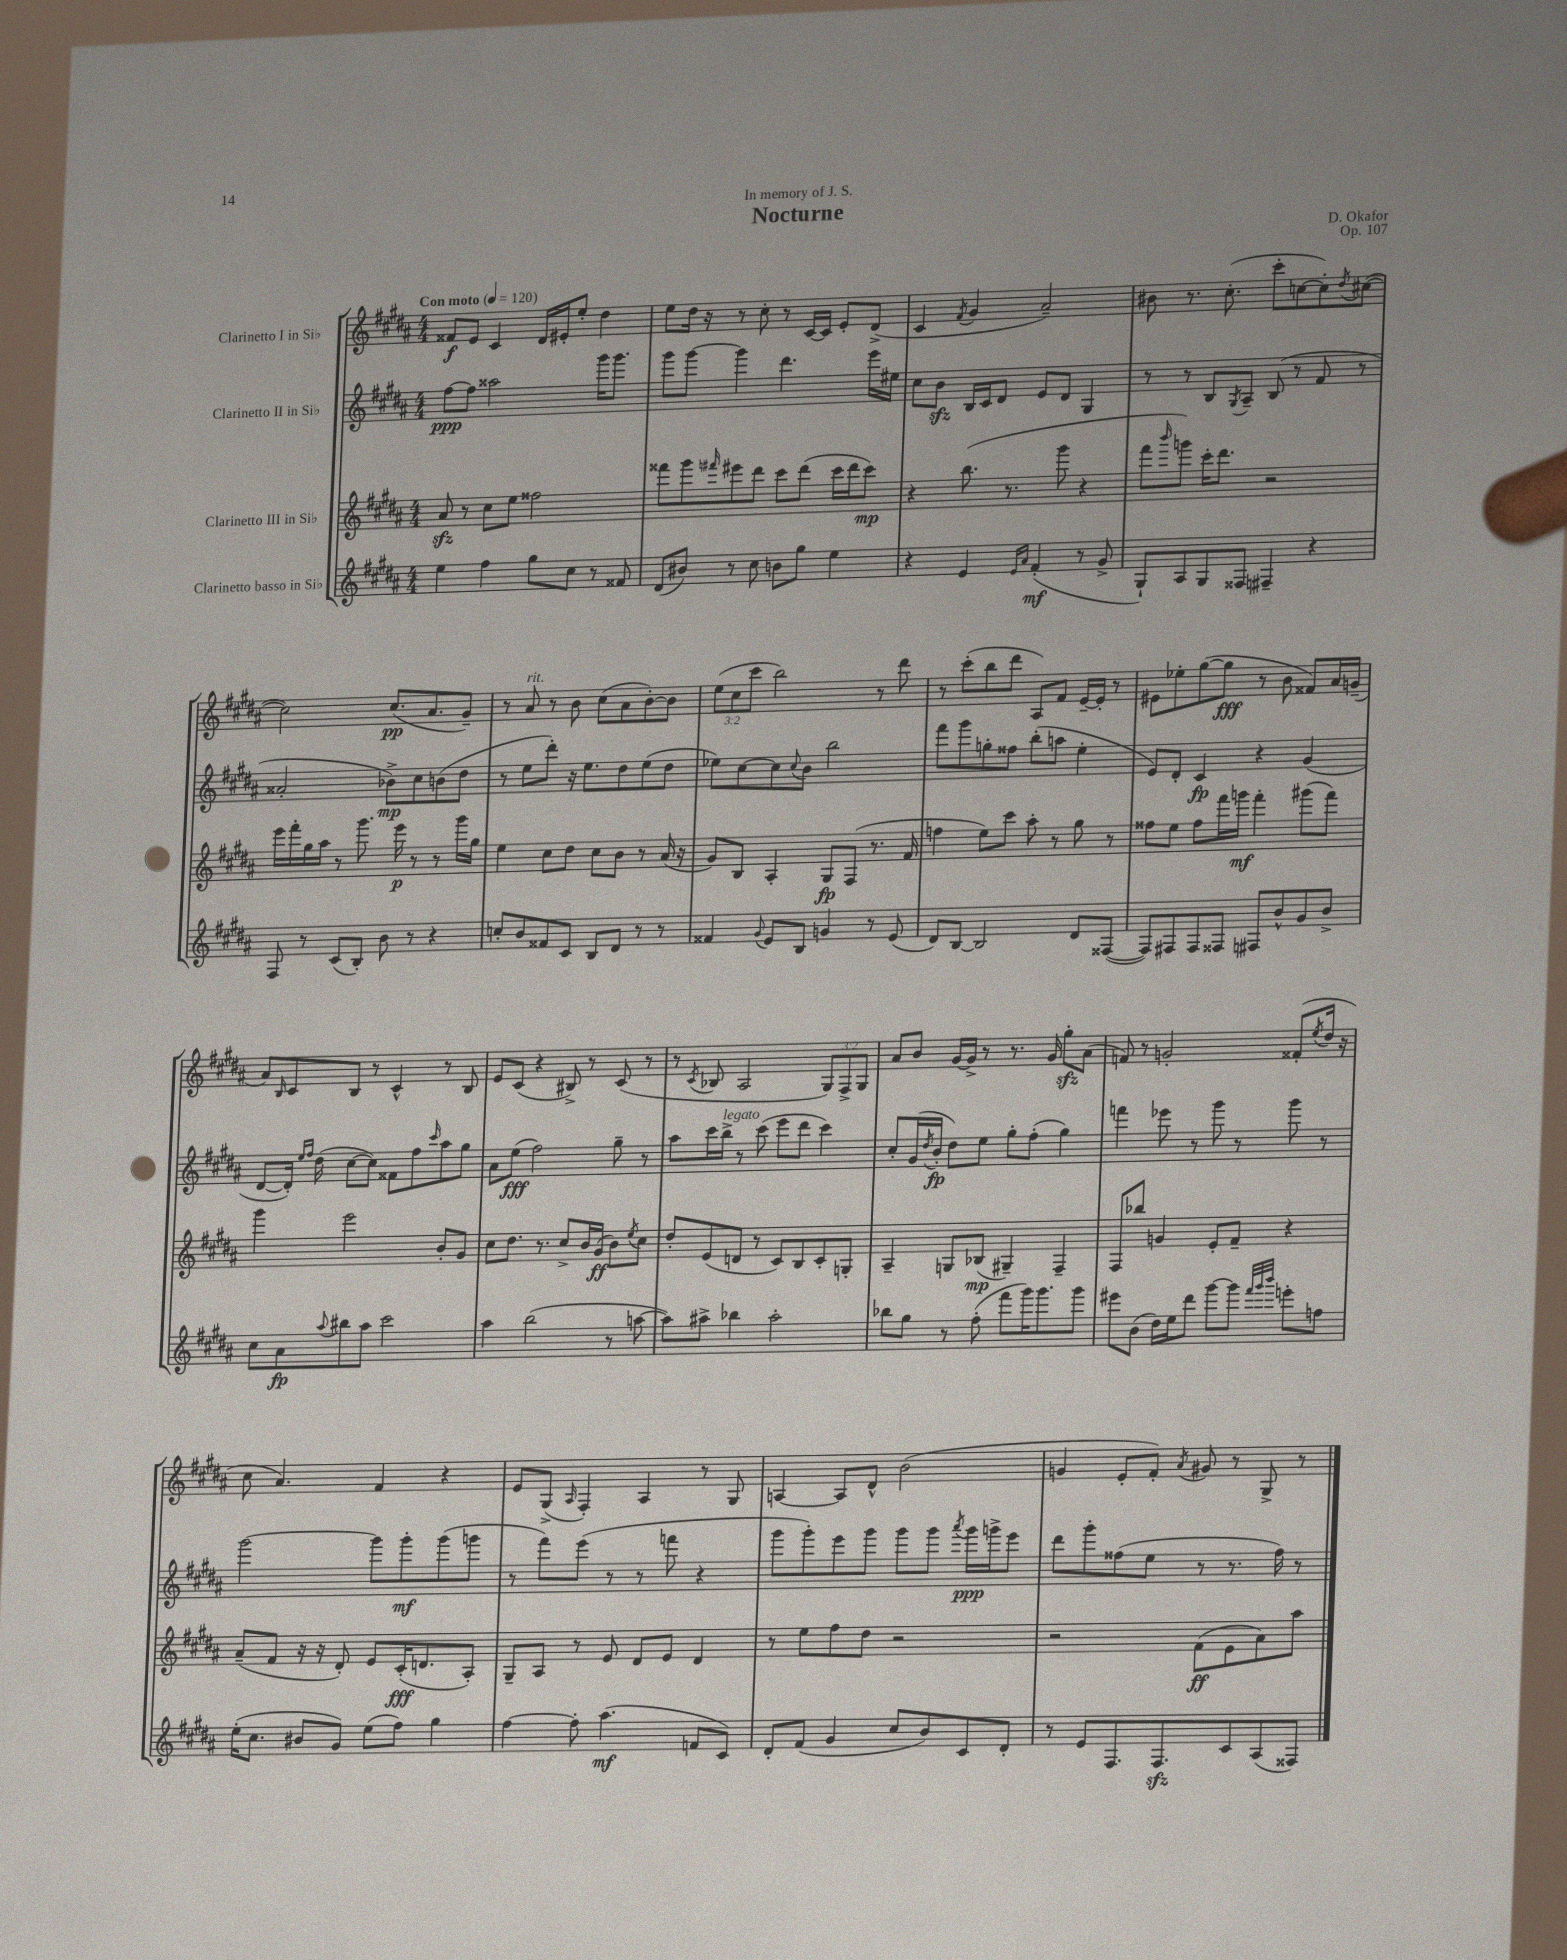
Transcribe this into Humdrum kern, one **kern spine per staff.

**kern	**dynam	**kern	**dynam	**kern	**dynam	**kern	**dynam
*part4	*part4	*part3	*part3	*part2	*part2	*part1	*part1
*staff4	*staff4	*staff3	*staff3	*staff2	*staff2	*staff1	*staff1
*I"Clarinetto basso in Si♭	*	*I"Clarinetto III in Si♭	*	*I"Clarinetto II in Si♭	*	*I"Clarinetto I in Si♭	*
*clefG2	*	*clefG2	*	*clefG2	*	*clefG2	*
*k[f#c#g#d#a#]	*	*k[f#c#g#d#a#]	*	*k[f#c#g#d#a#]	*	*k[f#c#g#d#a#]	*
*M4/4	*	*M4/4	*	*M4/4	*	*M4/4	*
*MM120	*	*MM120	*	*MM120	*	*MM120	*
=1	=1	=1	=1	=1	=1	=1	=1
!	!	!	!	!	!	!LO:TX:a:B:t=Con moto	!
4ee\	.	8a#zz/	.	[8ff#\L	ppp	8f##X/L	f
.	.	8r	.	8ff#\J]	.	8e/J	.
4ff#\	.	8cc#\L	.	2aa##X\	.	4c#/	.
.	.	8ee\J	.	.	.	.	.
8gg#\L	.	2ff##X\	.	.	.	16d#/LL	.
.	.	.	.	.	.	16e#X'/J	.
8cc#\J	.	.	.	.	.	8ee'/J	.
8r	.	.	.	16ggg#\KL	.	4dd#\	.
.	.	.	.	8.ggg#\J	.	.	.
8f##X/	.	.	.	.	.	.	.
=2	=2	=2	=2	=2	=2	=2	=2
(8d#/L	.	8fff##X\L	.	8ggg#\L	.	8ee\L	.
8b#X/J)	.	8ggg#\	.	[8ggg#\J	.	16dd#\Jk	.
.	.	.	.	.	.	16r	.
.	.	16qqfff#X/	.	.	.	.	.
8r	.	8eee#X\	.	4ggg#\]	.	8r	.
8cc#\	.	8ddd#\J	.	.	.	8cc#'\	.
8bn\L	.	8ccc#\L	.	4.ddd#\	.	8r	.
8gg#\J	.	(8ddd#\J	.	.	.	[16c#/LL	.
.	.	.	.	.	.	16c#/JJ]	.
4ee\	.	16ccc#\LL	.	.	.	8e'/L	.
.	.	16ddd#\J	.	.	.	.	.
.	.	8ccc#\J)	mp	16eee\LL	.	(8d#^/J	.
.	.	.	.	16ee#X\JJ	.	.	.
=3	=3	=3	=3	=3	=3	=3	=3
4r	.	4r	.	8cc#\L	.	4c#/	.
.	.	.	.	8bzz\J	.	.	.
.	.	.	.	.	.	8qf#/	.
4e/	.	(8.bb\	.	16B/LL	.	4g#/	.
.	.	.	.	16c#/J	.	.	.
.	.	.	.	8d#/J	.	.	.
.	.	8.r	.	.	.	.	.
16qqe/LL	.	.	.	.	.	.	.
16qqa#/JJ	.	.	.	.	.	.	.
(4f#'/	mf	.	.	8e/L	.	2a#~/)	.
.	.	8ggg#\	.	8d#/J	.	.	.
8r	.	4r	.	4G#/	.	.	.
8g#^/	.	.	.	.	.	.	.
=4	=4	=4	=4	=4	=4	=4	=4
8G#`/L)	.	8fff#\L	.	8r	.	8b#X\	.
.	.	16qqbbb/	.	.	.	.	.
8A#/	.	8gggn\J)	.	8r	.	8.r	.
8G#/	.	16ccc#'\KL	.	8B/L	.	.	.
.	.	8.ddd#\J	.	.	.	(8.cc#'\	.
.	.	.	.	8qG#/	.	.	.
8F##X/J	.	.	.	8A#~/J	.	.	.
4F#X~/	.	2r	.	(8B/	.	8ccc#'\L	.
.	.	.	.	8r	.	[8ccn\	.
4r	.	.	.	8f#/	.	8cc'\])	.
.	.	.	.	.	.	8qdd#/	.
.	.	.	.	8r	.	([8cc#X\J	.
!!LO:LB:g=z
=5	=5	=5	=5	=5	=5	=5	=5
8F#/	.	16eee\LL	.	2a##X'/	.	2cc#\])	.
.	.	16fff#'\	.	.	.	.	.
8r	.	16gg#\	.	.	.	.	.
.	.	16aa#\JJ	.	.	.	.	.
(8c#/L	.	8r	.	.	.	.	.
8B'/J)	.	8.ggg#\	.	.	.	.	.
8b\	.	.	.	8b-X^\L)	mp	(8.cc#/L	pp
.	.	16eee\	p	.	.	.	.
8r	.	8r	.	8cc#\	.	.	.
.	.	.	.	.	.	8.a#/	.
4r	.	8r	.	(8bn\	.	.	.
.	.	16ggg#\LL	.	8dd#\J	.	8g#~/J)	.
.	.	16gg#\JJ	.	.	.	.	.
=6	=6	=6	=6	=6	=6	=6	=6
8ccn'/L	.	4ee\	.	8r	.	8r	.
!	!	!	!	!	!	!LO:TX:a:i:t=rit.	!
8b/	.	.	.	8ee\L	.	8a#/	.
8f##X/	.	8cc#\L	.	8ddd#'\J)	.	8r	.
8c#/J	.	8dd#\J	.	16r	.	8b\	.
.	.	.	.	8.ee\L	.	.	.
8B/L	.	8cc#\L	.	.	.	(8cc#\L	.
8d#/J	.	8b\J	.	8dd#\	.	8a#\	.
8r	.	8r	.	(8ee\	.	[8b'\)	.
8r	.	(16a#/	.	8dd#\J	.	8b\J]	.
.	.	16r	.	.	.	.	.
=7	=7	=7	=7	=7	=7	=7	=7
4f##X/	.	8g#/L)	.	8ee-X\L)	.	(12ee\L	.
.	.	.	.	.	.	12cc#\	.
.	.	8B/J	.	[8cc#\	.	.	.
.	.	.	.	.	.	12ccc#\J	.
8qqg#/	.	.	.	.	.	.	.
8e/L	.	4A#'/	.	8cc#\]	.	2bb\)	.
.	.	.	.	8qqcc#/	.	.	.
8B/J	.	.	.	8b\J	.	.	.
4gn/	.	8G#/L	fp	2bb\	.	.	.
.	.	(8F#/J	.	.	.	.	.
8r	.	8.r	.	.	.	8r	.
(8e/	.	.	.	.	.	8ddd#\	.
.	.	16f#/	.	.	.	.	.
=8	=8	=8	=8	=8	=8	=8	=8
8d#/L)	.	4ffn\	.	8fff#\L	.	8r	.
[8B/J	.	.	.	8ggg#\	.	(8ccc#'\L	.
2B/]	.	8ee\L)	.	8ggn'\	.	8bb\	.
.	.	8ccc#\J	.	8ff##X\J	.	8ddd#\J	.
.	.	8aa#'\	.	(8bb'\L	.	8A#/L)	.
.	.	8r	.	8aan\J	.	8f#/J	.
8d#/L	.	8gg#\	.	4ee'\	.	[16e~/LL	.
.	.	.	.	.	.	16e'/JJ]	.
([8F##X/J	.	8r	.	.	.	8r	.
=9	=9	=9	=9	=9	=9	=9	=9
8F##/L])	.	8ff##X\L	.	8e/L)	.	8e#X\L	.
8F#X/	.	8ee\J	.	8d#'/J	.	8ee-X'\	.
8F#/	.	8ff##\L	.	4c#/	fp	([8gg#\	.
8F##X/J	.	16fff#\L	.	.	.	8gg#\J]	fff
.	.	16gggn\JJ	mf	.	.	.	.
8F#X/L	.	4fff#'\	.	4r	.	8r	.
8b^^/	.	.	.	.	.	8b\	.
8g#/	.	(8ggg#X\L	.	(4g#/	.	8f##X/L)	.
8b^/J	.	8fff#\J)	.	.	.	16a#/L	.
.	.	.	.	.	.	(16gn~/JJ	.
!!LO:LB:g=z
=10	=10	=10	=10	=10	=10	=10	=10
8cc#\L	.	4ggg#\	.	[8d#/L	.	8a#/L)	.
.	.	.	.	.	.	16qqB/	.
8a#\	fp	.	.	16d#'/Jk])	.	8c#/	.
.	.	.	.	16qqee/LL	.	.	.
.	.	.	.	16qqff#/JJ	.	.	.
.	.	.	.	(16dd#\	.	.	.
8qqaa#/	.	.	.	.	.	.	.
8bb#X\	.	2eee\	.	[8cc#\L	.	8B/J	.
8aa#\J	.	.	.	8cc#\J])	.	8r	.
2ccc#\	.	.	.	8f##X\L	.	4c#^^/	.
.	.	.	.	8ff#\	.	.	.
.	.	.	.	16qqccc#/	.	.	.
.	.	8b'/L	.	8aa#\	.	8r	.
.	.	8g#/J	.	8gg#\J	.	8B/	.
=11	=11	=11	=11	=11	=11	=11	=11
4aa#\	.	8cc#\L	.	8a#\L	.	8e/L	.
.	.	8.dd#\J	.	(8ee\J	fff	(8c#/J	.
(2bb\	.	.	.	2ff#\)	.	4r	.
.	.	8.r	.	.	.	.	.
.	.	8cc#^/L	.	.	.	8B#X^/)	.
.	.	16b/L	.	.	.	8r	.
.	.	(16g#/JJ	ff	.	.	.	.
8r	.	8b\L)	.	8gg#~\	.	(8c#/	.
.	.	8qee/	.	.	.	.	.
[8aan\	.	8cc#\J	.	8r	.	8r	.
=12	=12	=12	=12	=12	=12	=12	=12
8aa\L])	.	8dd#'/L	.	8aa#\L	.	8r	.
.	.	.	.	.	.	8qc#/	.
8aa#X^\J	.	(8e/	.	16ccc#\L	.	8B-X/	.
!	!	!	!	!LO:TX:a:i:t=legato	!	!	!
.	.	.	.	16bb^\JJ	.	.	.
4bb-X\	.	8dn/J	.	8r	.	2A#/	.
.	.	8r	.	(8ccc#\	.	.	.
2aa#'\	.	8c#/L)	.	8eee\L	.	.	.
.	.	8B/	.	8ddd#\J	.	.	.
.	.	8c#'/	.	4ccc#\)	.	12G#/L)	.
.	.	.	.	.	.	12F#^/	.
.	.	8Gn'/J	.	.	.	.	.
.	.	.	.	.	.	12G#/J	.
=13	=13	=13	=13	=13	=13	=13	=13
8bb-X\L	.	4A#~/	.	8cc#'/L	.	8a#/L	.
8gg#\J	.	.	.	(16g#/L	.	8b/J	.
.	.	.	.	8qdd#/	.	.	.
.	.	.	.	16b'/JJ	fp	.	.
8r	.	8Gn/L	.	8dd#\L)	.	[16g#/LL	.
.	.	.	.	.	.	16g#^/JJ]	.
(8ff#'\	.	(8B-X/J	mp	8ee\J	.	8r	.
8fff#\L	.	4G#X~/)	.	8gg#'\L	.	8.r	.
16ggg#\K)	.	.	.	(8ff#'\J	.	.	.
8.ggg#\	.	.	.	.	.	16g#/	.
.	.	4F#~/	.	4gg#\)	.	8gg#zz'\L	.
8ggg#\J	.	.	.	.	.	(8a#\J	.
=14	=14	=14	=14	=14	=14	=14	=14
8eee#X\L	.	8F#/L	.	4fffn\	.	8fn/)	.
(8b\J	.	8bb-X/J	.	.	.	8r	.
16dd#\LL)	.	4gn/	.	8eee-X\	.	2gn'/	.
16ee\J	.	.	.	.	.	.	.
8ddd#\J	.	.	.	8r	.	.	.
[8ggg#\L	.	8e'/L	.	8ggg#\	.	.	.
8ggg#\J]	.	8f#~/J	.	8r	.	.	.
32qqfff#/LLL	.	.	.	.	.	.	.
32qqggg#/	.	.	.	.	.	.	.
32qqbbb/JJJ	.	.	.	.	.	.	.
8eeen'\L	.	4r	.	8ggg#\	.	(8f##X'/L	.
.	.	.	.	.	.	8qee/	.
8ffn\J	.	.	.	8r	.	16dd#/Jk	.
.	.	.	.	.	.	16r	.
!!LO:LB:g=z
=15	=15	=15	=15	=15	=15	=15	=15
(16ee'\KL	.	(8a#~/L	.	[2ggg#\	.	8cc#\	.
8.cc#\J	.	.	.	.	.	.	.
.	.	8f#/J	.	.	.	4.a#/)	.
8b#X/L	.	16r	.	.	.	.	.
.	.	16r	.	.	.	.	.
8g#/J)	.	8d#'/)	.	.	.	.	.
(8ee\L	.	8e/L	.	8ggg#\L]	.	4f#/	.
8ff#\J)	.	(16c#'/K	fff	8ggg#'\	mf	.	.
.	.	8.dn/	.	.	.	.	.
4gg#\	.	.	.	(8ggg#\	.	4r	.
.	.	8A#'/J)	.	8gggn\J	.	.	.
=16	=16	=16	=16	=16	=16	=16	=16
[4ff#\	.	8G#~/L	.	8r	.	8e/L	.
.	.	8A#/J	.	8fff#\L)	.	(8G#^/J	.
.	.	.	.	.	.	16qqA#/	.
8ff#'\]	.	8r	.	(8eee\J	.	4F#'/)	.
(4.aa#\	mf	8e/	.	8r	.	.	.
.	.	8d#/L	.	8r	.	4A#/	.
.	.	8e/J	.	8fffn\	.	.	.
8fn/L	.	4d#/	.	4r	.	8r	.
8c#/J)	.	.	.	.	.	8G#/	.
=17	=17	=17	=17	=17	=17	=17	=17
8d#'/L	.	8r	.	8ggg#\L	.	[4An/	.
(8f#/J	.	8ee\L	.	8ggg#'\)	.	.	.
4g#/	.	8ff#\	.	8eee\	.	8A/L]	.
.	.	8dd#\J	.	8ggg#\J	.	8d#^^/J	.
8cc#/L	.	2r	.	8ggg#\L	.	(2b\	.
8b/)	.	.	.	8ggg#\J	.	.	.
.	.	.	.	8qaaa#/	.	.	.
8c#/	.	.	.	16ggg#\LL	ppp	.	.
.	.	.	.	16gggn^\J	.	.	.
8d#'/J	.	.	.	8eee\J	.	.	.
=18	=18	=18	=18	=18	=18	=18	=18
8r	.	2r	.	8ddd#\L	.	4gn/	.
8e/L	.	.	.	8ggg#'\	.	.	.
8.F#/	.	.	.	(8ff##X\	.	8e'/L	.
.	.	.	.	8ee\J	.	8f#'/J)	.
8.F#zz/	.	.	.	.	.	.	.
.	.	.	.	.	.	8qa#/	.
.	.	(8f#\L	ff	8r	.	8g#X/	.
8c#/	.	8e\	.	8.r	.	8r	.
(8A#/	.	8a#\)	.	.	.	8G#^/	.
.	.	.	.	16ff##\)	.	.	.
8F##X/J)	.	8aa#\J	.	8r	.	8r	.
==	==	==	==	==	==	==	==
*-	*-	*-	*-	*-	*-	*-	*-
